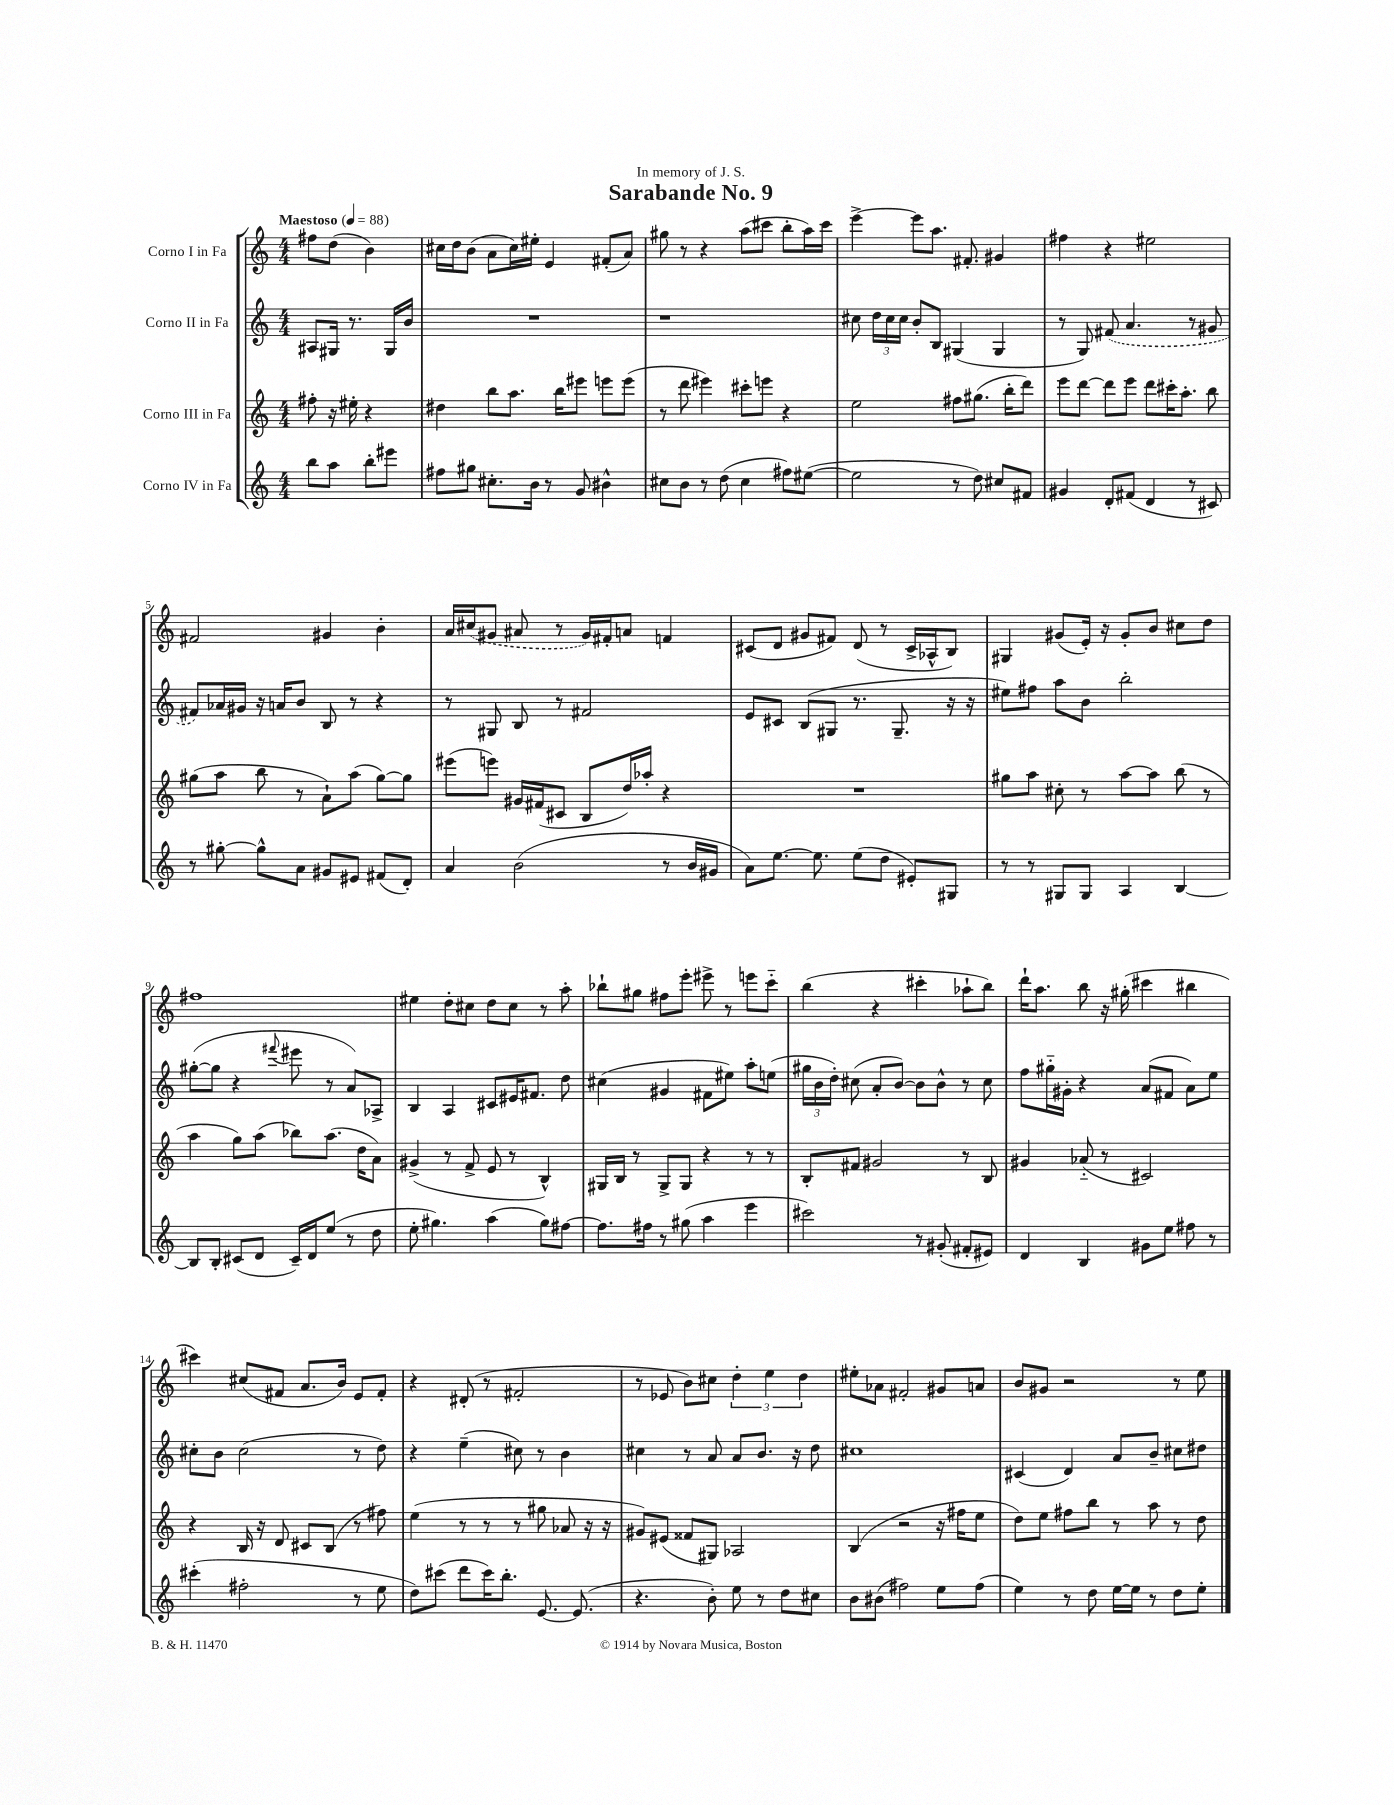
\header { title = "Sarabande No. 9" dedication = "In memory of J. S." }
<<
\new StaffGroup <<
\new Staff = "s0" \with { instrumentName = "Corno I in Fa" } {
    \clef treble \key c \major \numericTimeSignature \time 4/4 \partial 2 \tempo "Maestoso" 4 = 88
    \autoBeamOff fis''8[ d''8]( b'4) |
    cis''16[ d''16 b'8]( a'8[ cis''16) eis''16]-. e'4 fis'8[-.( a'8]) |
    gis''8 r8 r4 a''8[( cis'''8] b''8[-. a''16) cis'''16] |
    e'''4~-> e'''8[ a''8.] fis'8.-. gis'4 |
    fis''4 r4 eis''2 |
    fis'2 gis'4 b'4-. |
    a'16[ \once \slurDashed cis''16( gis'8] ais'8 r8 gis'16[) fis'16-. a'8] f'4 |
    cis'8[( d'8] gis'8[ fis'8]) d'8( r8 cis'16[-> aes16-^ b8]) |
    gis4 gis'8[( e'16]-.) r16 gis'8[-. b'8] cis''8[ d''8] |
    fis''1 |
    eis''4 d''8[-. cis''8] d''8[ cis''8] r8 a''8-. |
    bes''8[-! gis''8] fis''8[ e'''8]-. eis'''8-> r8 e'''8[ c'''8]-_ |
    b''4( r4 cis'''4-. aes''8[-! b''8]) |
    d'''16[-! a''8.] b''8 r16 gis''16-.( cis'''4 bis''4 |
    cis'''4) cis''8[( fis'8] a'8.[ b'16]) e'8[ fis'8]-. |
    r4 dis'8-.( r8 fis'2-. |
    r8 ees'8 b'8[) cis''8] \tuplet 3/2 { d''4-. e''4 d''4 } |
    eis''8[-. aes'8] fis'2-. gis'8[ a'8] |
    b'8[ gis'8] r2 r8 e''8 \bar "|." |
}
\new Staff = "s1" \with { instrumentName = "Corno II in Fa" } {
    \clef treble \key c \major \numericTimeSignature \time 4/4 \partial 2
    \autoBeamOff ais8[ gis16] r8. gis16[ b'16] |
    R1 |
    r1 |
    cis''8 \tuplet 3/2 { d''16[ cis''16 cis''16] } b'8[-. b8] gis4( gis4 |
    r8 g8) \once \slurDashed fis'8( a'4. r8 gis'8 |
    fis'8[) aes'16 gis'16] r16 a'16[ b'8] b8 r8 r4 |
    r8 gis8 b8 r8 fis'2 |
    e'8[ cis'8] b8[( gis8] r8. gis8.-- r16 r16 |
    eis''8[) fis''8] a''8[ b'8] b''2-. |
    gis''8[~-.( gis''8] r4 \appoggiatura { fis'''8 } eis'''8 r8 a'8[) aes8]-> |
    b4 a4 cis'8[ eis'16 fis'8.] d''8 |
    cis''4( gis'4 fis'8[ eis''8]) a''8[-. e''8]( |
    \tuplet 3/2 { gis''16[ b'16 d''16]-.) } cis''8( a'8[-. b'8]~) b'8[ b'8]-^ r8 cis''8 |
    f''8[ gis''16-_ gis'16]-. r4 a'8[( fis'8] a'8[) e''8] |
    cis''8[-. b'8] cis''2( r8 d''8) |
    r4 e''4--( cis''8) r8 b'4 |
    cis''4 r8 a'8 a'8[ b'8.] r16 d''8 |
    cis''1 |
    cis'4( d'4) a'8[ b'8]-- cis''8[ dis''8] \bar "|." |
}
\new Staff = "s2" \with { instrumentName = "Corno III in Fa" } {
    \clef treble \key c \major \numericTimeSignature \time 4/4 \partial 2
    \autoBeamOff fis''8-. r16 eis''16-. r4 |
    dis''4 b''8[ a''8.] b''16[ eis'''8] e'''8[ e'''8]( |
    r8 d'''8 eis'''4) cis'''8[-. e'''8] r4 |
    e''2 fis''8[ gis''8.]( b''16[-. d'''8]) |
    e'''8[ d'''8]~ d'''8[ e'''8] d'''8[ cis'''16-. a''8.]-. b''8 |
    gis''8[( a''8] b''8 r8 a'8[-!) a''8]( gis''8[~) gis''8] |
    eis'''8[( e'''8]) gis'16[ fis'16( cis'8] b8[ d''16) aes''16]-. r4 |
    R1 |
    gis''8[ a''8] cis''8-. r8 a''8[~ a''8] b''8( r8 |
    a''4 g''8[) a''8]( bes''8[) a''8.]( d''16[ a'8]) |
    gis'4->( r8 f'8-> e'8 r8 b4-^) |
    gis16[ b16] r8 gis8[-> gis8] r4 r8 r8 |
    b8[-. fis'8] gis'2 r8 b8 |
    gis'4 aes'8-_( r8 cis'2) |
    r4 b16 r16 d'8 cis'8[ b8]( r8 fis''8) |
    e''4( r8 r8 r8 gis''8 aes'8 r16 r16 |
    gis'8[) eis'8]( fisis'8[ gis8]) aes2 |
    b4( r2 r16 fis''16[ e''8] |
    d''8[) e''8] fis''8[ b''8] r8 a''8 r8 d''8 \bar "|." |
}
\new Staff = "s3" \with { instrumentName = "Corno IV in Fa" } {
    \clef treble \key c \major \numericTimeSignature \time 4/4 \partial 2
    \autoBeamOff b''8[ a''8] b''8[-. eis'''8] |
    fis''8[ gis''8] cis''8.[-. b'16] r8 g'8 bis'4-^ |
    cis''8[ b'8] r8 d''8( cis''4 fis''8[) eis''8]~( |
    eis''2 r8 d''8) cis''8[ fis'8] |
    gis'4 d'8[-. fis'8]( d'4 r8 cis'8) |
    r8 gis''8~-. gis''8[-^ a'8] gis'8[ eis'8] fis'8[( d'8]-.) |
    a'4 b'2( r8 b'16[ gis'16] |
    a'8[) e''8.]~ e''8. e''8[( d''8] eis'8[-.) gis8] |
    r8 r8 gis8[ gis8] a4 b4~ |
    b8[ b8]-. cis'8[( d'8] cis'16[--) d'16 e''8]( r8 d''8 |
    e''8-. gis''4.) a''4( gis''8[) fis''8]~ |
    fis''8.[ fis''16] r8 gis''8( a''4 e'''4 |
    cis'''2) r8 gis'8-.( fis'8[-. eis'8]) |
    d'4 b4 gis'8[ e''8] fis''8 r8 |
    cis'''4-.( fis''2-. r8 e''8 |
    d''8[) cis'''8]( d'''8[ cis'''16) b''8.]-. e'8.~ e'8.( |
    r4. b'8-.) e''8 r8 d''8[ cis''8] |
    b'8[ bis'8]( fis''2) e''8[ fis''8]( |
    e''4) r8 d''8 e''16[~ e''16] r8 d''8[ e''8]-. \bar "|." |
}
>>
>>
